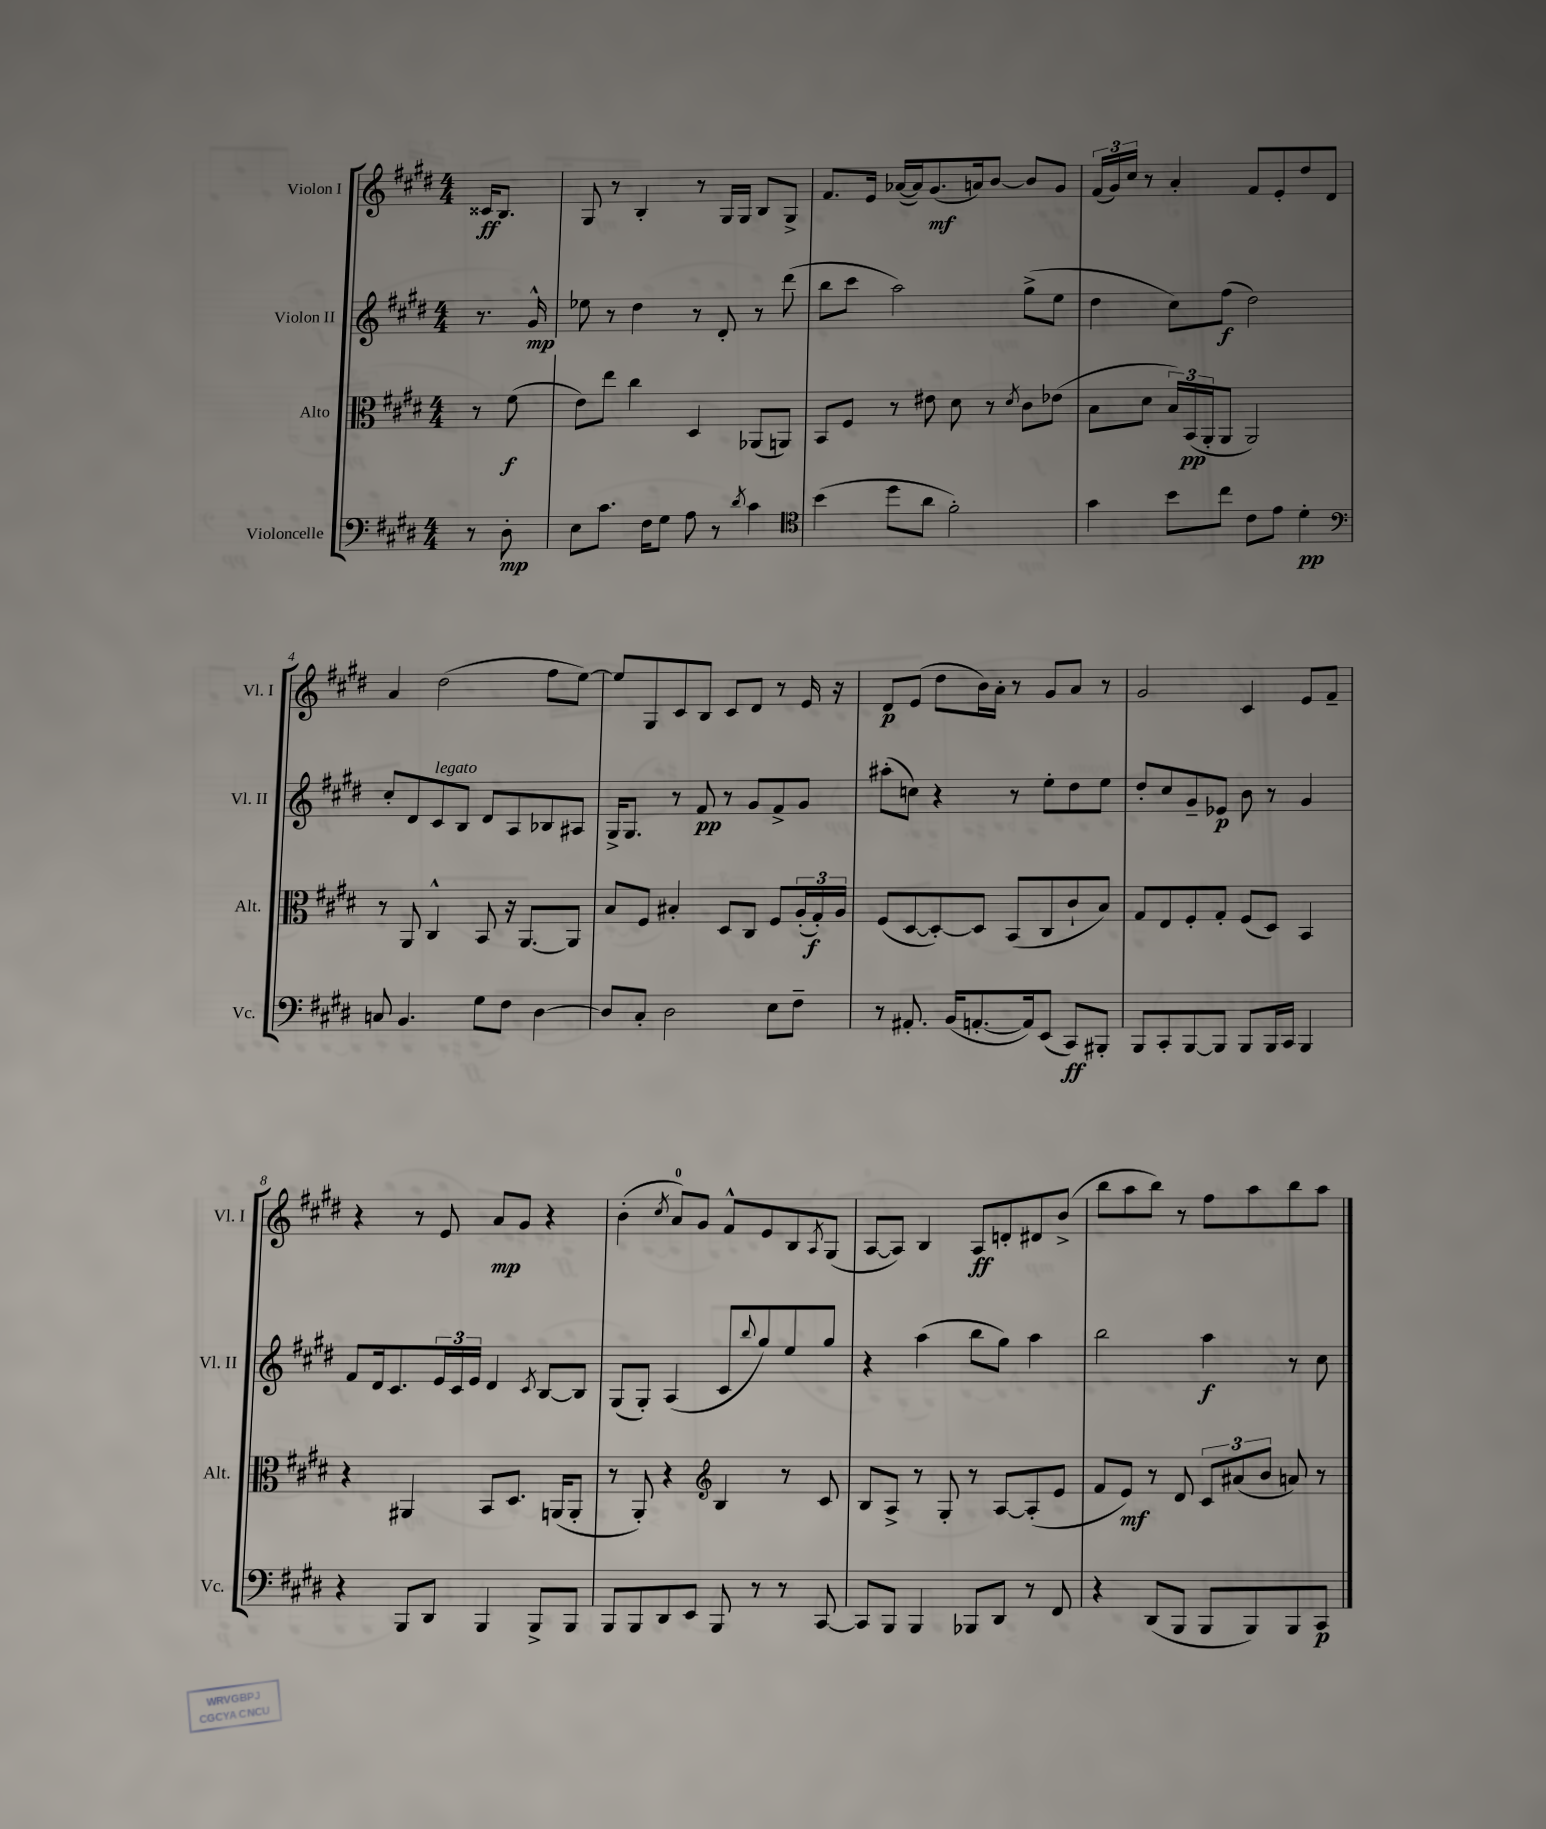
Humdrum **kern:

**kern	**kern	**kern	**kern
*staff4	*staff3	*staff2	*staff1
*clefF4	*clefC3	*clefG2	*clefG2
*k[f#c#g#d#]	*k[f#c#g#d#]	*k[f#c#g#d#]	*k[f#c#g#d#]
*M4/4	*M4/4	*M4/4	*M4/4
8r	8r	8.r	16c##
.	.	.	8.B
8D#'	(8f#	.	.
.	.	16g#^^	.
=	=	=	=
8E	8e)	8ee-	8G#
8.c#	8ee	8r	8r
.	4cc#	4dd#	4B'
16F#	.	.	.
8G#	.	.	.
8A	4D#	8r	8r
8r	.	8d#'	16G#
.	.	.	16G#
8qd#	.	.	.
4c#	(8AA-	8r	8B
.	8AA)	(8ddd#	8G#^
=	=	=	=
*clefC4	*	*	*
(4b	8BB	8bb	8.f#
.	8F#	8ccc#	.
.	.	.	16e
8dd#	8r	2aa)	([16a-
.	.	.	16a-])
8a	8e#	.	(8.g#
2f#')	8d#	.	.
.	.	.	16a)
.	8r	.	[8b
.	8qd#	.	.
.	8c#	(8gg#^	8b]
.	(8e-	8ee	8g#
=	=	=	=
4g#	8B	4dd#	(24f#
.	.	.	24g#)
.	.	.	24cc#
.	8d#	.	8r
8b	24B)	8cc#)	4a'
.	(24BB	.	.
.	24AA'	.	.
8cc#	8AA	(8ff#	.
8c#	2AA)	2dd#)	8f#
8e	.	.	8e'
4d#'	.	.	8dd#
.	.	.	8d#
=	=	=	=
*clefF4	*	*	*
8C	8r	8cc#'	4a
4.BB	8AA	8d#	.
.	4C#^^	8c#	(2dd#
.	.	8B	.
8G#	8BB	8d#	.
8F#	16r	8A	.
.	[8.AA	.	.
[4D#	.	8B-	8ff#
.	8AA]	8A#	[8ee)
=	=	=	=
8D#]	8B	16G#^	8ee]
.	.	8.G#	.
8C#'	8F#	.	8G#
2D#	4B#'	8r	8c#
.	.	8f#	8B
.	8D#	8r	8c#
.	8C#	8g#	8d#
8E	8F#	8f#^	8r
8F#~	(24A'	8g#	16e
.	24G#')	.	.
.	.	.	16r
.	24A	.	.
=	=	=	=
8r	(8F#	(8aa#'	8d#
8.AA#'	[8D#	8cc)	(8e
.	8D#'_)	4r	8dd#
(16BB	.	.	.
[8.AA'	8D#]	.	16b)
.	.	.	16a'
.	(8BB	8r	8r
16AA])	.	.	.
(8EE	8C#	8ee'	8g#
8CC#)	8c#`	8dd#	8a
8BBB#'	8B)	8ee	8r
=	=	=	=
8BBB	8G#	8dd#'	2g#
8CC#'	8E	8cc#	.
[8BBB	8F#'	8g#~	.
8BBB]	8G#'	8e-	.
8BBB	(8F#	8b	4c#
16BBB	8D#)	8r	.
16CC#	.	.	.
4BBB	4BB	4g#	8e
.	.	.	8f#~
=	=	=	=
4r	4r	8f#	4r
.	.	16d#	.
.	.	8.c#	.
8BBB	4AA#	.	8r
8DD#	.	24e	8e
.	.	24c#	.
.	.	24e	.
4BBB	8BB	4d#	8a
.	8.D#	.	8g#
.	.	8qc#	.
8BBB^	.	[8B	4r
.	(16AA	.	.
8BBB	8AA'	8B]	.
=	=	=	=
8BBB	8r	(8G#	(4b'
8BBB	8AA')	8G#')	.
.	.	.	8qcc#
8DD#	4r	(4A	8a)
8EE	.	.	8g#
*	*clefG2	*	*
8BBB	4B	8c#	8f#^^
.	.	8qqbb	.
8r	.	8gg#)	8e
8r	8r	8ee	8B
.	.	.	8qA
[8CC#	8c#	8gg#	(8G#
=	=	=	=
8CC#]	8B	4r	[8A
8BBB	8A^	.	8A])
4BBB	8r	(4aa	4B
.	8G#'	.	.
8BBB-	8r	8bb	8A
8DD#	[8A	8gg#)	8d'
8r	(8A']	4aa	8d#
8FF#	8e	.	(8b^
=	=	=	=
4r	8f#	2bb	8bb
.	8e)	.	8aa
(8DD#	8r	.	8bb)
8BBB	8d#	.	8r
8BBB	12c#	4aa	8ff#
.	(12a#	.	.
8BBB)	.	.	8aa
.	12b	.	.
8BBB	8a)	8r	8bb
8CC#	8r	8cc#	8aa
==	==	==	==
*-	*-	*-	*-
